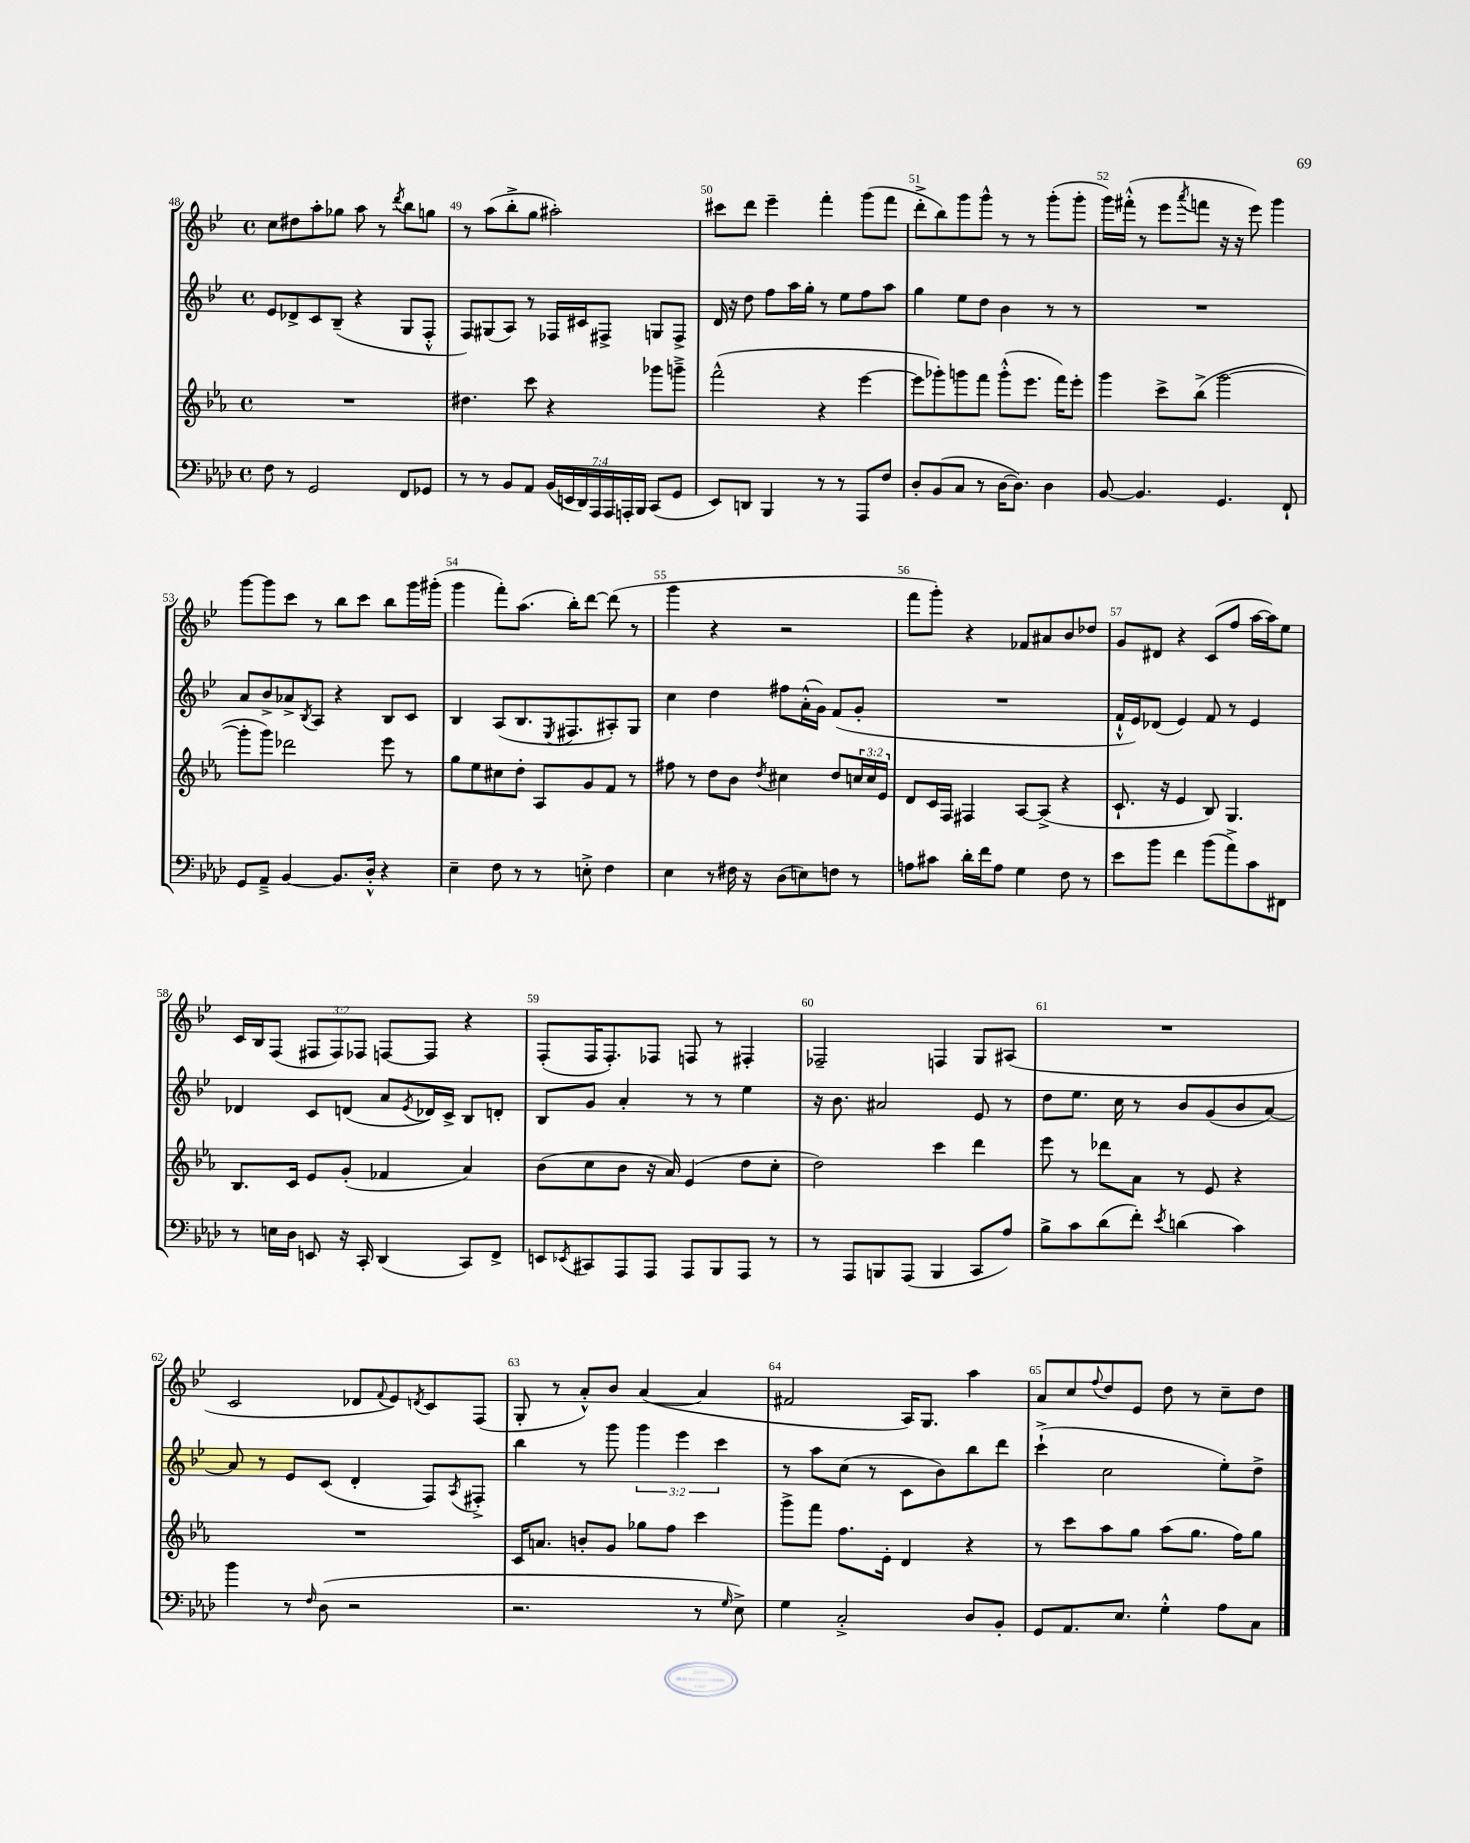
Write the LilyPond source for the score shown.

<<
\new StaffGroup <<
\new Staff = "s0" {
    \clef treble \key bes \major \defaultTimeSignature \time 4/4 \override Staff.TupletNumber.text = #tuplet-number::calc-fraction-text
    c''8 dis''8 a''8-. ges''8 a''8 r8 \acciaccatura { d'''8 } bes''8 g''8 |
    r8 a''8( bes''8-.-> g''8 ais''2-.) |
    cis'''8 d'''8 ees'''4-- f'''4-. g'''8( f'''8 |
    d'''8-.-> bes''8) g'''8 g'''8-^ r8 r8 g'''8-.( g'''8-. |
    g'''16) fis'''16-.-^( r8 ees'''8 \acciaccatura { a'''8 } f'''8 r16 r16 ees'''8) g'''4 |
    g'''8~ g'''8 c'''8 r8 bes''8 c'''8 bes''8 g'''16 gis'''16-.( |
    g'''4 f'''8-.) a''8.( bes''16-.) d'''8~ d'''8( r8 |
    g'''4 r4 r2 |
    f'''8 g'''8-.) r4 fes'8 ais'8 bes'8 des''8 |
    g'8 dis'8 r4 c'8( f''8 a''16~ a''16) ees''8 |
    c'16 bes16 f8( \tuplet 3/2 { fis8 fis8) fes8 } f8~ f8 r4 |
    f8-.( f16 f8.-.) fes8 f8 r8 fis4-. |
    fes2-- f4 g8 ais8( |
    R1 |
    c'2 des'8 \appoggiatura { f'8 } ees'8) \acciaccatura { d'8 } c'8 f8( |
    g8-. r8 a'8-.-^) bes'8 a'4~( a'4 |
    fis'2 a16) g8. a''4 |
    a'8 c''8 \appoggiatura { f''8 } d''8 ees'8 d''8 r8 c''8-- d''8 \bar "|." |
}
\new Staff = "s1" {
    \clef treble \key bes \major \defaultTimeSignature \time 4/4 \override Staff.TupletNumber.text = #tuplet-number::calc-fraction-text
    ees'8 des'8-> c'8 bes8--( r4 g8 f8-.-^ |
    f8) gis8( a8) r8 fes16 cis'16 fis8-> g8 fis8-> |
    d'16 r16 d''8 f''8 a''16 g''16-. r8 ees''8 f''8 a''8 |
    g''4 ees''8 d''8 bes'4 r8 r8 |
    R1 |
    a'8 bes'8-> aes'8-> \acciaccatura { bes8 } a8 r4 bes8 c'8 |
    bes4 a8( bes8. \acciaccatura { ees8 } fis8. ais8-.) g8 |
    c''4 d''4 fis''8 a'16-.-^( g'16) f'8( g'8-. |
    R1 |
    f'16-!-^ ees'16) des'8( ees'4) f'8 r8 ees'4 |
    des'4 c'8 d'8( a'8 \acciaccatura { ees'8 } des'16) c'16-> bes8 d'8-. |
    bes8 g'8 a'4-. r8 r8 ees''4 |
    r16 bes'8. ais'2 ees'8 r8 |
    d''8 ees''8. c''16 r8 bes'8 g'8( bes'8 a'8~) |
    a'8 r8 ees'8 c'8( d'4-. f8) \acciaccatura { a8 } fis8-.-> |
    bes''4 r8 g'''8 \tuplet 3/2 { g'''4 ees'''4 c'''4 } |
    r8 a''8 c''8( r8 c'8 bes'8) bes''8 d'''8 |
    c'''4-!->( c''2 ees''8-.) d''8-> \bar "|." |
}
\new Staff = "s2" {
    \clef treble \key ees \major \defaultTimeSignature \time 4/4 \override Staff.TupletNumber.text = #tuplet-number::calc-fraction-text
    R1 |
    dis''4. c'''8 r4 ges'''8 g'''8---> |
    f'''2-^( r4 ees'''4~ |
    ees'''8 ges'''8-.) g'''8 f'''8 g'''8-.-^( ees'''8. f'''16) ees'''8-. |
    g'''4 c'''8-> bes''8->( g'''2~ |
    g'''8-. g'''8) des'''2 ees'''8 r8 |
    g''8 ees''8 cis''8 d''8-. aes8 g'8 f'8 r8 |
    fis''8 r8 d''8 bes'8 \acciaccatura { d''8 } cis''4 d''8 \tuplet 3/2 { c''16 c''16 ees'16 } |
    d'8 c'16 f16 fis4 aes8~ aes8->( r4 |
    c'8.-! r16 ees'4 bes8) g4. |
    bes8. c'16 ees'8 g'8-.( fes'4 aes'4) |
    bes'8( c''8 bes'8 r16 aes'16) ees'4( d''8 c''8-. |
    d''2) c'''4 d'''4 |
    ees'''8 r8 des'''8 aes'8 r8 ees'8 r4 |
    R1 |
    c'16 a'8. b'8-. g'8 ges''8 f''8 c'''4 |
    g'''8-> f'''8 f''8. ees'16-. d'4 r4 |
    r8 c'''8 aes''8 g''8 aes''8( g''8. f''16) g''8 \bar "|." |
}
\new Staff = "s3" {
    \clef bass \key aes \major \defaultTimeSignature \time 4/4 \override Staff.TupletNumber.text = #tuplet-number::calc-fraction-text
    f8 r8 g,2 f,8 ges,8 |
    r8 r8 bes,8 aes,8 \tuplet 7/4 { bes,16( e,16 des,16) aes,,16 aes,,16 a,,16-. bes,,16 } c,8( g,8 |
    ees,8) d,8 bes,,4 r8 r8 aes,,8 f8 |
    des8-. bes,8( c8 r8 des16~ des8.) des4 |
    bes,8~ bes,4. g,4. f,8-! |
    g,8 aes,8---> bes,4~ bes,8. des16-.-^ r4 |
    ees4-- f8 r8 r8 e8-.-> f4 |
    ees4 r8 fis16 r16 des8( e8) f8 r8 |
    a8 cis'8 des'16-. f'16 a8 g4 f8 r8 |
    ees'8 bes'8 f'4 bes'8( aes'8->) c'8 fis,8 |
    r8 e16 des16 e,8 r16 c,16-. des,4( c,8) f,8-> |
    e,8 \acciaccatura { ees,8 } cis,8 aes,,8 aes,,8 aes,,8 bes,,8 aes,,8 r8 |
    r8 aes,,8 b,,8 aes,,8( b,,4 c,8 aes8) |
    bes8-> c'8 des'8( f'8-.) \acciaccatura { ees'8 } d'4( c'4) |
    bes'4 r8 \grace { f16 } des8( r2 |
    r2. r8 \grace { g16 } ees8->) |
    g4 c2-.-> des8 bes,8-. |
    g,8 aes,8. ees8. g4-.-^ aes8 c8 \bar "|." |
}
>>
>>
\layout { \context { \Score currentBarNumber = #48 \override BarNumber.break-visibility = ##(#f #t #t) barNumberVisibility = #all-bar-numbers-visible } }
